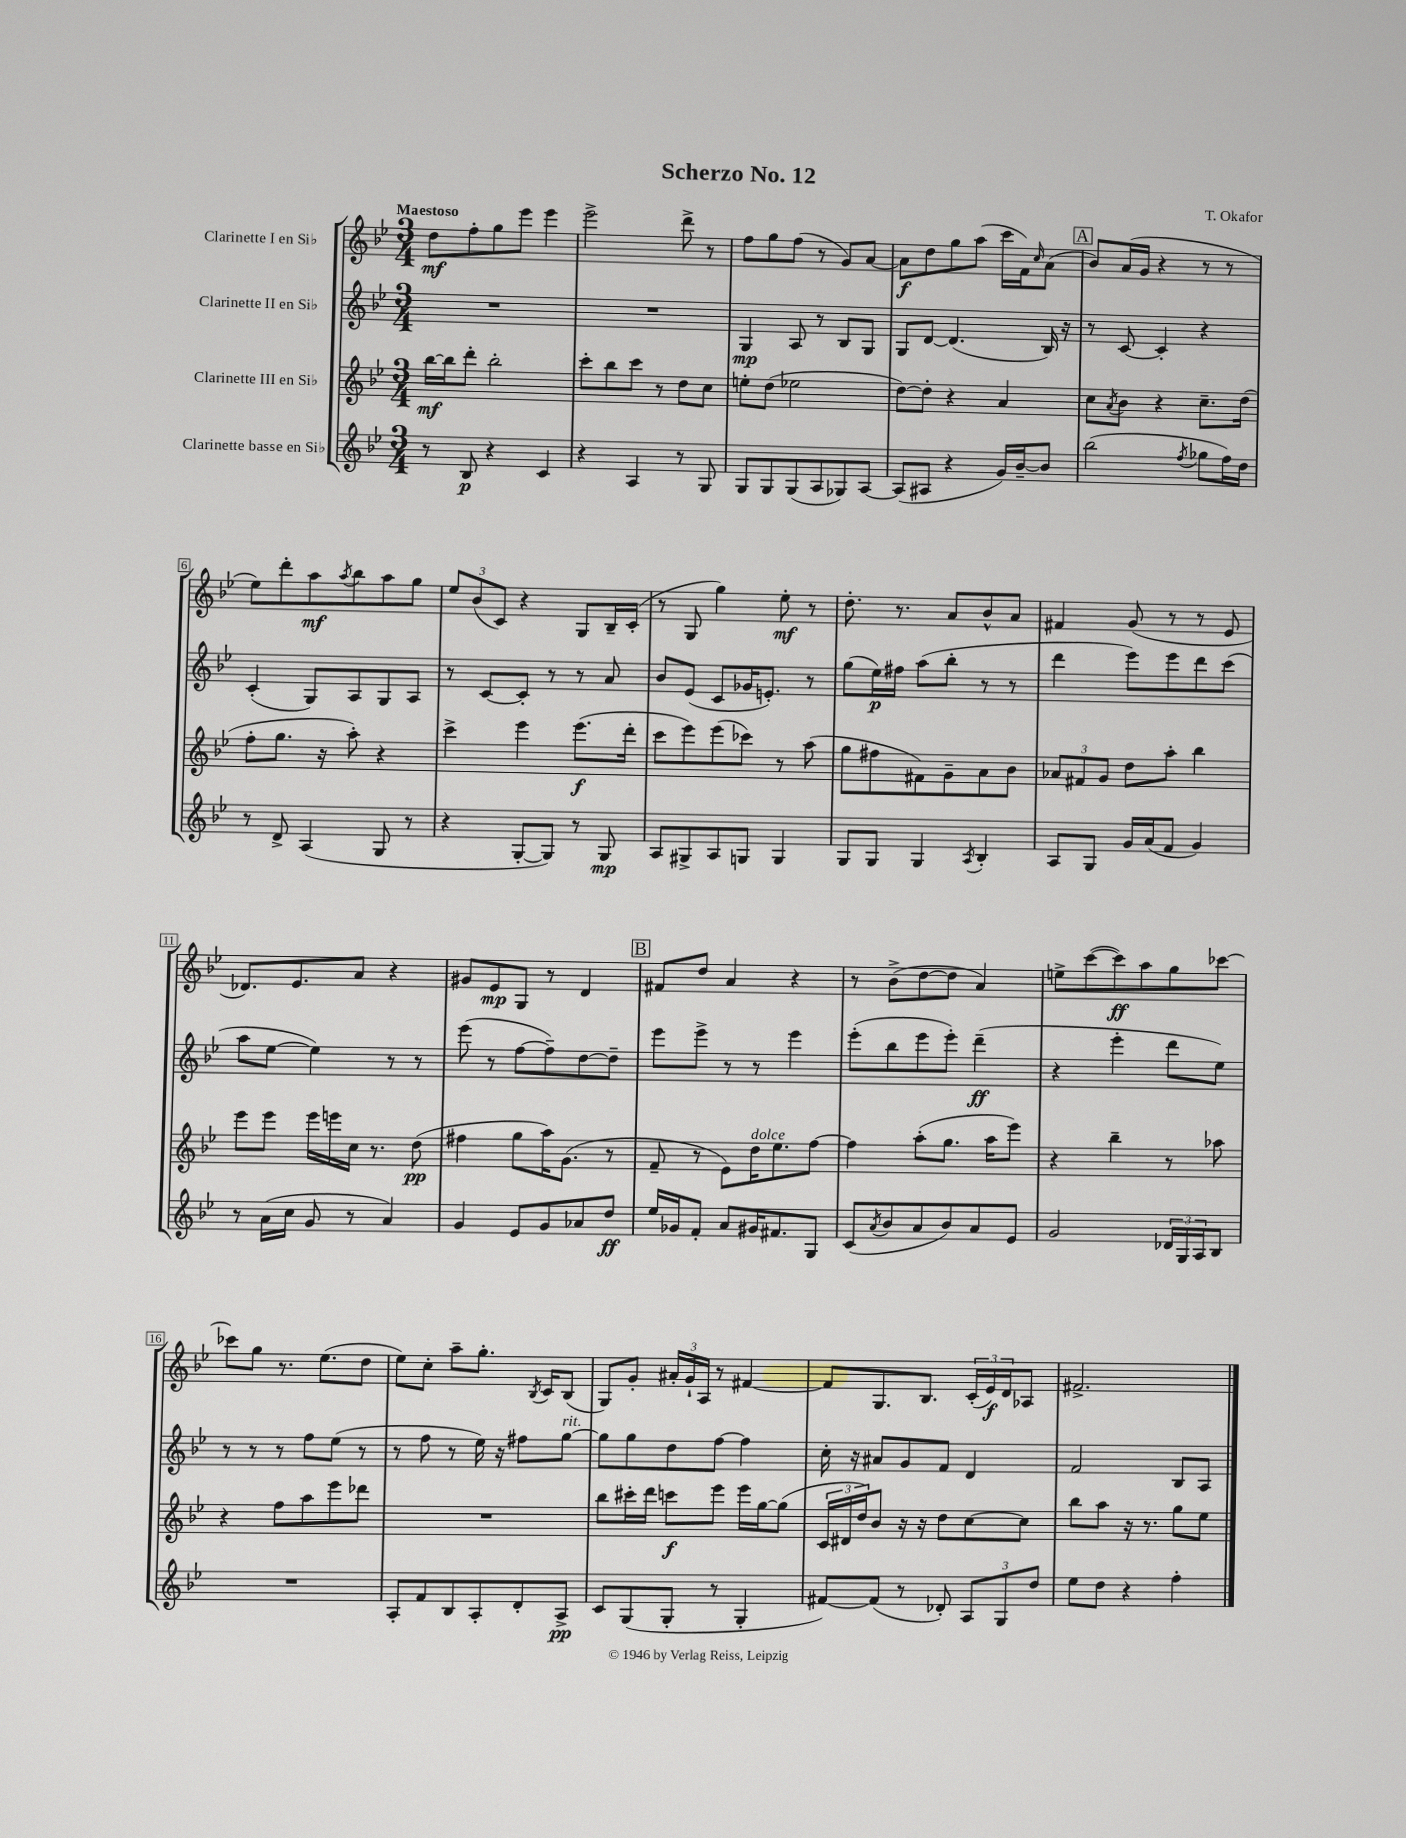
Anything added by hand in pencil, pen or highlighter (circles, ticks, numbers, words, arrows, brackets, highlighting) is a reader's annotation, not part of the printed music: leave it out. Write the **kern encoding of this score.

**kern	**kern	**kern	**kern
*staff4	*staff3	*staff2	*staff1
*clefG2	*clefG2	*clefG2	*clefG2
*k[b-e-]	*k[b-e-]	*k[b-e-]	*k[b-e-]
*M3/4	*M3/4	*M3/4	*M3/4
8r	[16bb-	2.r	8dd
.	16bb-]	.	.
8B-	8ddd'	.	8ff'
4r	2bb-'	.	8gg
.	.	.	8eee-
4c	.	.	4eee-
=	=	=	=
4r	8ccc'	2.r	2eee-^
.	8bb-	.	.
4A	8ccc	.	.
.	8r	.	.
8r	8dd	.	8ddd^
8G	8cc	.	8r
=	=	=	=
8G	8ee'	4G	8ff
8G	(8dd	.	8gg
(8G	2ee-	8A	(8ff
8A	.	8r	8r
8G-)	.	8B-	8g)
[8A	.	8G	[8a
=	=	=	=
(8A]	[8dd)	8G	8a]
8A#	8dd']	[8d	8dd
4r	4r	(4.d]	8gg
.	.	.	(8aa
16g)	4a	.	16ccc
[16b-~	.	.	16f)
.	.	.	16qqcc
8b-]	.	16B-)	(8a
.	.	16r	.
=	=	=	=
(2bb-	8cc	8r	8b-)
.	8qa	.	.
.	8b-	[8c	(16a
.	.	.	16g
.	4r	4c']	4r
8qff	.	.	.
8gg-	8.cc~	4r	8r
16ff)	.	.	8r
16dd	(16dd	.	.
=	=	=	=
8r	8ff'	(4c'	8ee-)
8d^	8.gg	.	8ddd'
(4A	.	8G)	8aa
.	16r	.	.
.	.	.	8qaa
.	8aa')	8A	8bb-
8G	4r	8G	8aa
8r	.	8A	8gg
=	=	=	=
4r	4ccc^	8r	12ee-
.	.	.	(12b-
.	.	[8c	.
.	.	.	12c)
[8G'	4eee-	8c']	4r
8G])	.	8r	.
8r	(8.eee-	8r	8G
8G	.	8a	16B-~
.	16ddd'	.	(16c'
=	=	=	=
8A	8ccc	8b-	8r
8G#^	8eee-)	(8e-	8G
8A	(8eee-	8c	4gg)
8G	8ccc-)	16g-	.
.	.	8.e')	.
4G	8r	.	8ee-'
.	(8aa	8r	8r
=	=	=	=
8G	8gg	(8gg	8.dd'
8G	8ff#	16ee-)	.
.	.	16ff#	8.r
4G	8f#)	(8aa	.
.	8g~	8bb-'	8a
8qA	.	.	.
4B-'	8a	8r	8b-^^
.	8b-	8r	8a
=	=	=	=
8A	12a-	4ddd	4f#
.	12f#	.	.
8G	.	.	.
.	12g	.	.
16g	8dd	8eee-)	(8g
(16a	.	.	.
8f	8aa'	8eee-	8r
4g)	4bb-	8ddd	8r
.	.	(8ccc	8e-
=	=	=	=
8r	8eee-	8aa	8.d-)
(16a	8eee-	[8ee-	.
16cc	.	.	8.e-
8g	16eee-	4ee-])	.
.	16eee	.	.
8r	16cc	.	8a
.	8.r	.	.
4a)	.	8r	4r
.	(8dd	8r	.
=	=	=	=
4g	4ff#	(8eee-	8g#
.	.	8r	8e-
8e-	8gg	[8ff	8G
8g	16aa)	8ff~])	8r
.	(8.g	.	.
8a-	.	[8dd	4d
8dd	8r	8dd~]	.
=	=	=	=
16ee-	8f~	8eee-	8f#
16g-	.	.	.
8f'	8r	8eee-^	8dd
8a	8e-)	8r	4a
16g#	16dd	8r	.
8.f#	8.ee-	.	.
.	.	4eee-	4r
8G	[8ff	.	.
=	=	=	=
(8c	4ff]	(8eee-'	8r
8qa	.	.	.
8b-	.	8bb-	(8b-^
8a	(8aa'	8eee-	[8dd
8b-)	8.gg	8eee-')	8dd]
8a	.	(4ddd~	4a)
.	16aa	.	.
8e-	8eee-)	.	.
=	=	=	=
2g	4r	4r	8ee^
.	.	.	([8ccc
.	4bb-~	4eee-'	8ccc])
.	.	.	8aa
24d-	8r	8ddd	8gg
24G	.	.	.
24A	.	.	.
8B-	8aa-	8ee-)	[8ccc-
=	=	=	=
2.r	4r	8r	8ccc-]
.	.	8r	8gg
.	8ff	8r	8.r
.	8aa	8ff	.
.	.	.	(8.ee-
.	8eee-	(8ee-	.
.	8ddd-	8r	8dd
=	=	=	=
8A'	2.r	8r	8ee-)
8f	.	8ff	8cc'
8B-	.	8r	8aa~
8A'	.	16ee-)	8.gg'
.	.	16r	.
8d'	.	8ff#	.
.	.	.	8qB-
.	.	.	16c
8A^	.	[8gg	(8B-
=	=	=	=
8c	8bb-	8gg]	8G)
(8G	16ccc#'	8gg	8g'
.	16ddd	.	.
8G'	8ccc	8dd	24a#'
.	.	.	24g`
.	.	.	24A
8r	8eee-	[8ff	8r
4G'	16eee-	4ff]	[4f#
.	[16gg	.	.
.	(8gg]	.	.
=	=	=	=
[8f#)	24c	16cc'	8f#]
.	24d#	.	.
.	.	16r	.
.	24dd)	.	.
(8f#]	8b-	8a#	8.G
8r	16r	8g	.
.	16r	.	8.B-
8d-')	8dd	8f	.
12A	[8cc	4d	(24c'
.	.	.	24e-)
12G	.	.	24d
.	8cc]	.	8A-
12dd	.	.	.
=	=	=	=
8ee-	8bb-	2f	2.f#^
8dd	8aa	.	.
4r	16r	.	.
.	8.r	.	.
4ff'	8gg	8B-	.
.	8ee-	8A	.
==	==	==	==
*-	*-	*-	*-
